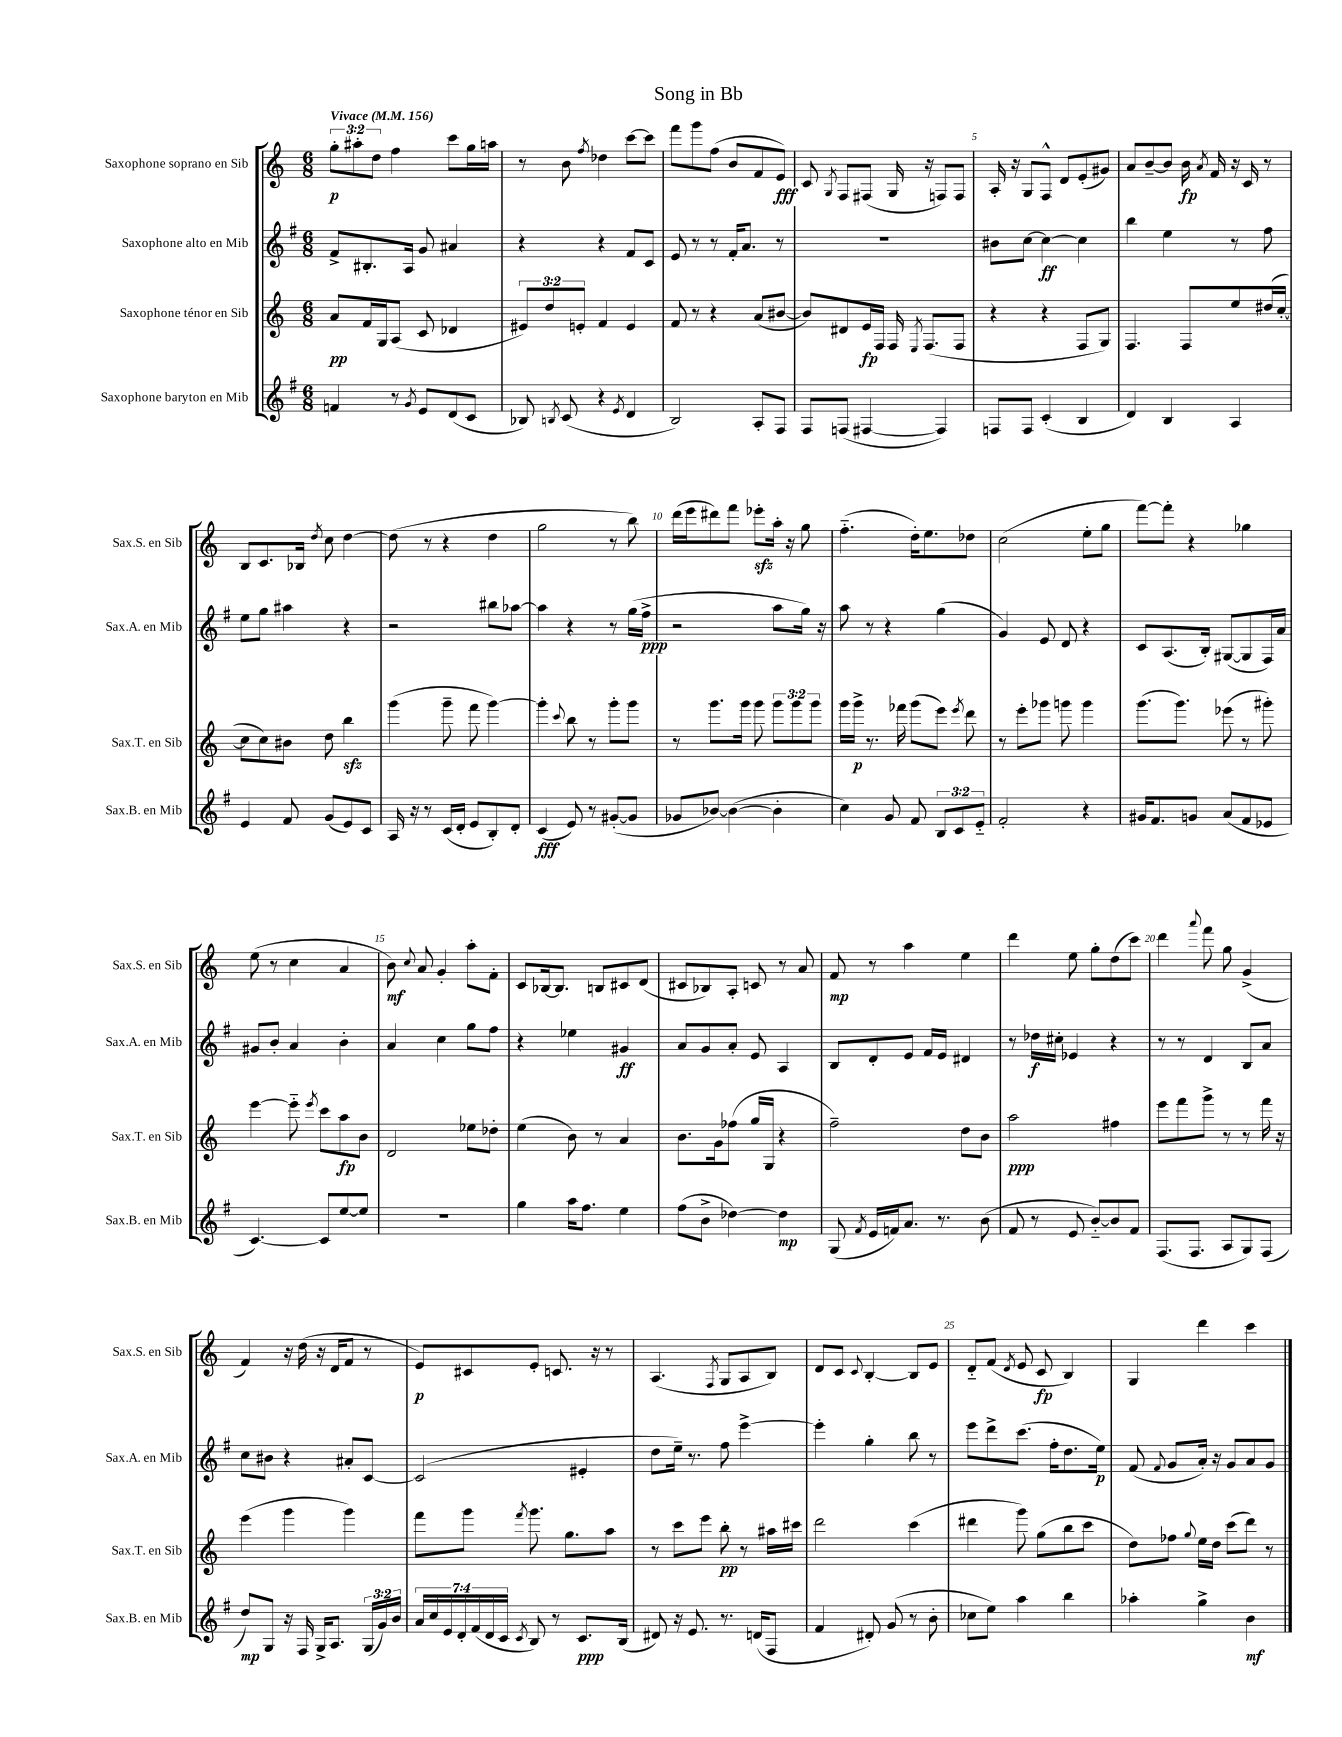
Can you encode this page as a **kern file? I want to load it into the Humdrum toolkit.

**kern	**dynam	**kern	**dynam	**kern	**dynam	**kern	**dynam
*part4	*part4	*part3	*part3	*part2	*part2	*part1	*part1
*staff4	*staff4	*staff3	*staff3	*staff2	*staff2	*staff1	*staff1
*I"Saxophone baryton en Mib	*	*I"Saxophone ténor en Sib	*	*I"Saxophone alto en Mib	*	*I"Saxophone soprano en Sib	*
*I'Sax.B. en Mib	*	*I'Sax.T. en Sib	*	*I'Sax.A. en Mib	*	*I'Sax.S. en Sib	*
*clefG2	*	*clefG2	*	*clefG2	*	*clefG2	*
*k[f#]	*	*k[]	*	*k[f#]	*	*k[]	*
*M6/8	*	*M6/8	*	*M6/8	*	*M6/8	*
*MM156	*	*MM156	*	*MM156	*	*MM156	*
=1	=1	=1	=1	=1	=1	=1	=1
!	!	!	!	!	!	!LO:TX:a:B:t=Vivace	!
4fn/	.	8a/L	pp	8f#^/L	.	12gg'\L	p
.	.	.	.	.	.	12aa#X'\	.
.	.	16f/L	.	8.B#X'/	.	.	.
.	.	.	.	.	.	12dd\J	.
.	.	16G/J	.	.	.	.	.
8r	.	(8A/J	.	.	.	4ff\	.
.	.	.	.	16A/Jk	.	.	.
8qg/	.	.	.	.	.	.	.
8e/L	.	8c/	.	8g/	.	.	.
(8d/	.	4d-X/	.	4a#X/	.	8ccc\L	.
8c/J	.	.	.	.	.	16gg\L	.
.	.	.	.	.	.	16aan\JJ	.
=2	=2	=2	=2	=2	=2	=2	=2
8B-X/)	.	12e#X/L)	.	4r	.	8r	.
.	.	12dd/	.	.	.	.	.
8qBn/	.	.	.	.	.	.	.
(8c/	.	.	.	.	.	8b\	.
.	.	12en'/J	.	.	.	.	.
.	.	.	.	.	.	8qff/	.
4r	.	4f/	.	4r	.	4dd-X\	.
8qe/	.	.	.	.	.	.	.
4d/	.	4e/	.	8f#/L	.	[8ccc\L	.
.	.	.	.	8c/J	.	8ccc\J]	.
=3	=3	=3	=3	=3	=3	=3	=3
2B/)	.	8f/	.	8e/	.	8fff\L	.
.	.	8r	.	8r	.	8ggg\	.
.	.	4r	.	8r	.	(8ff\J	.
.	.	.	.	16f#'/KL	.	8b/L	.
.	.	.	.	8.a/J	.	.	.
8A'/L	.	(8a/L	.	.	.	8f/	.
8F#/J	.	[8b#X/J	.	8r	.	8e/J)	fff
=4	=4	=4	=4	=4	=4	=4	=4
8F#/L	.	8b#/L])	.	2.r	.	8c/	.
.	.	.	.	.	.	8qG/	.
(8Fn/J	.	8d#X/	.	.	.	8F/L	.
[4F#X/	.	16e/L	fp	.	.	(8F#X/J	.
.	.	16F/JJ	.	.	.	.	.
.	.	16F/	.	.	.	16G/	.
.	.	8qE/	.	.	.	.	.
.	.	(8.F/L	.	.	.	16r	.
4F#/])	.	.	.	.	.	8Fn/L)	.
.	.	8F/J	.	.	.	8F/J	.
=5	=5	=5	=5	=5	=5	=5	=5
8Fn/L	.	4r	.	8b#X\L	.	16A'/	.
.	.	.	.	.	.	16r	.
8F/J	.	.	.	[8cc\J	.	8G/L	.
(4c'/	.	4r	.	4cc\_	ff	8F^^/J	.
.	.	.	.	.	.	8d/L	.
4B/	.	8F/L	.	4cc\]	.	(8e'/	.
.	.	8G/J)	.	.	.	8g#X/J)	.
=6	=6	=6	=6	=6	=6	=6	=6
4d/)	.	4.F/	.	4bb\	.	8a/L	.
.	.	.	.	.	.	[8b~/	.
4B/	.	.	.	4ee\	.	8b/J]	.
.	.	8F/L	.	.	.	16b\	fp
.	.	.	.	.	.	8qa/	.
.	.	.	.	.	.	16f/	.
4A/	.	8ee/	.	8r	.	16r	.
.	.	.	.	.	.	16c/	.
.	.	(16dd#X/L	.	8ff#\	.	8r	.
.	.	[16cc'/JJ	.	.	.	.	.
!!LO:LB:g=z
=7	=7	=7	=7	=7	=7	=7	=7
4e/	.	8cc\L]	.	8ee\L	.	8B/L	.
.	.	8cc\)	.	8gg\J	.	8.c/	.
8f#/	.	8b#X\J	.	4aa#X\	.	.	.
.	.	.	.	.	.	16B-X/Jk	.
.	.	.	.	.	.	8qdd/	.
(8g/L	.	8dd\	.	.	.	8cc\	.
8e/)	.	4bbzz\	.	4r	.	[4dd\	.
8c/J	.	.	.	.	.	.	.
=8	=8	=8	=8	=8	=8	=8	=8
16A/	.	(4ggg\	.	2r	.	(8dd\]	.
16r	.	.	.	.	.	.	.
8r	.	.	.	.	.	8r	.
(16c/LL	.	8ggg~\	.	.	.	4r	.
16d'/JJ	.	.	.	.	.	.	.
8e/L	.	8fff\	.	.	.	.	.
8B'/)	.	[4ggg\)	.	8bb#X\L	.	4dd\	.
8d'/J	.	.	.	[8aa-X\J	.	.	.
=9	=9	=9	=9	=9	=9	=9	=9
(4c/	fff	4ggg'\]	.	4aa-\]	.	2gg\	.
.	.	8qqccc/	.	.	.	.	.
8e/)	.	8bb\	.	4r	.	.	.
8r	.	8r	.	.	.	.	.
([8g#X'/L	.	8ggg'\L	.	8r	.	8r	.
8g#/J]	.	8ggg\J	.	(16gg\LL	.	8bb\)	.
.	.	.	.	16ff#^\JJ	ppp	.	.
=10	=10	=10	=10	=10	=10	=10	=10
8g-X/L	.	8r	.	2r	.	(16ddd\LL	.
.	.	.	.	.	.	16eee\J	.
[8b-X/J)	.	8.ggg\L	.	.	.	8ddd#X\)	.
(4b-\_	.	.	.	.	.	8fff\J	.
.	.	16ggg\Jk	.	.	.	.	.
.	.	8ggg\	.	.	.	8eee-Xzz'\L	.
4b-'\]	.	12ggg\L	.	8aa\L	.	16aa'\Jk	.
.	.	.	.	.	.	16r	.
.	.	12ggg\	.	.	.	.	.
.	.	.	.	16gg\Jk)	.	8gg\	.
.	.	12ggg\J	.	.	.	.	.
.	.	.	.	16r	.	.	.
=11	=11	=11	=11	=11	=11	=11	=11
4cc\)	.	16ggg\LL	.	8aa\	.	(4.ff\	.
.	.	16ggg^\JJ	p	.	.	.	.
.	.	8.r	.	8r	.	.	.
8g/	.	.	.	4r	.	.	.
.	.	16fff-X\	.	.	.	.	.
8f#/	.	(8ggg\L	.	.	.	16dd'\KL)	.
.	.	.	.	.	.	8.ee\	.
12B/L	.	8eee\J)	.	(4gg\	.	.	.
12c/	.	.	.	.	.	.	.
.	.	8qeee/	.	.	.	.	.
.	.	8ddd\	.	.	.	8dd-X\J	.
12e/J	.	.	.	.	.	.	.
=12	=12	=12	=12	=12	=12	=12	=12
2f#'/	.	8r	.	4g/)	.	(2cc\	.
.	.	8eee'\L	.	.	.	.	.
.	.	8ggg-X\J	.	8e/	.	.	.
.	.	8gggn\	.	8d/	.	.	.
4r	.	4ggg\	.	4r	.	8ee'\L	.
.	.	.	.	.	.	8gg\J	.
=13	=13	=13	=13	=13	=13	=13	=13
16g#X/KL	.	(8.ggg\L	.	8c/L	.	[8fff\L)	.
8.f#/	.	.	.	.	.	.	.
.	.	.	.	(8.A/	.	8fff'\J]	.
.	.	8.ggg\J)	.	.	.	.	.
8gn/J	.	.	.	.	.	4r	.
.	.	.	.	16B'/Jk)	.	.	.
(8a/L	.	(8eee-X\	.	([8G#X/L	.	.	.
8f#/	.	8r	.	8G#/]	.	4gg-X\	.
8e-X/J	.	8ggg#X'\)	.	16F#/L)	.	.	.
.	.	.	.	16a/JJ	.	.	.
!!LO:LB:g=z
=14	=14	=14	=14	=14	=14	=14	=14
[4.c/)	.	[4eee\	.	8g#X/L	.	(8ee\	.
.	.	.	.	8b'/J	.	8r	.
.	.	8eee\]	.	4a/	.	4cc\	.
.	.	8qeee/	.	.	.	.	.
8c/L]	.	8ccc\L	.	.	.	.	.
[8ee/	.	8aa\	fp	4b'\	.	4a/	.
8ee/J]	.	8b\J	.	.	.	.	.
=15	=15	=15	=15	=15	=15	=15	=15
2.r	.	2d/	.	4a/	.	8b\)	mf
.	.	.	.	.	.	8qqcc/	.
.	.	.	.	.	.	8a/	.
.	.	.	.	4cc\	.	4g'/	.
.	.	8ee-X\L	.	8gg\L	.	8aa'\L	.
.	.	8dd-X'\J	.	8ff#\J	.	8f'\J	.
=16	=16	=16	=16	=16	=16	=16	=16
4gg\	.	(4ee\	.	4r	.	8c/L	.
.	.	.	.	.	.	[16B-X/k	.
.	.	.	.	.	.	8.B-/J]	.
16aa\KL	.	8b\)	.	4ee-X\	.	.	.
8.ff#\J	.	.	.	.	.	.	.
.	.	8r	.	.	.	8Bn/L	.
4ee\	.	4a/	.	4g#X/	ff	8c#X/	.
.	.	.	.	.	.	(8d/J	.
=17	=17	=17	=17	=17	=17	=17	=17
(8ff#\L	.	8.b\L	.	8a/L	.	8c#X/L	.
8b^\J	.	.	.	8g/	.	8B-X/)	.
.	.	16g\k	.	.	.	.	.
[4dd-X\)	.	(8ff-X\J	.	8a'/J	.	8A'/J	.
.	.	16gg/LL	.	8e/	.	8cn/	.
.	.	16G/JJ	.	.	.	.	.
4dd-\]	mp	4r	.	4A/	.	8r	.
.	.	.	.	.	.	8a/	.
=18	=18	=18	=18	=18	=18	=18	=18
(8G/	.	2ff~\)	.	8B/L	.	8f/	mp
8qf#/	.	.	.	.	.	.	.
16e/LL	.	.	.	8d'/	.	8r	.
16fn/J)	.	.	.	.	.	.	.
8.a/J	.	.	.	8e/J	.	4aa\	.
.	.	.	.	16f#/LL	.	.	.
8.r	.	.	.	16e/JJ	.	.	.
.	.	8dd\L	.	4d#X/	.	4ee\	.
(8b\	.	8b\J	.	.	.	.	.
=19	=19	=19	=19	=19	=19	=19	=19
8f#/	.	2aa\	ppp	8r	.	4ddd\	.
8r	.	.	.	16dd-X\LL	f	.	.
.	.	.	.	16cc#X'\JJ	.	.	.
8e/	.	.	.	4e-X/	.	8ee\	.
[8b/L)	.	.	.	.	.	8gg'\L	.
8b/]	.	4ff#X\	.	4r	.	(8dd\	.
8f#/J	.	.	.	.	.	8ccc\J)	.
=20	=20	=20	=20	=20	=20	=20	=20
(8.F#/L	.	8eee\L	.	8r	.	4ddd\	.
.	.	8fff\	.	8r	.	.	.
8.F#/J	.	.	.	.	.	.	.
.	.	.	.	.	.	8qqaaa/	.
.	.	8ggg^\J	.	4d/	.	8fff\	.
8A/L	.	8r	.	.	.	8gg\	.
8G/)	.	8r	.	8B/L	.	(4g^/	.
(8F#/J	.	16fff\	.	8a/J	.	.	.
.	.	16r	.	.	.	.	.
!!LO:LB:g=z
=21	=21	=21	=21	=21	=21	=21	=21
8dd/L)	mp	(4eee\	.	8cc\L	.	4f/)	.
8G/J	.	.	.	8b#X\J	.	.	.
16r	.	4ggg\	.	4r	.	16r	.
16F#/	.	.	.	.	.	(16dd\	.
16G^/KL	.	.	.	.	.	16r	.
8.A/J	.	.	.	.	.	16d/KL	.
.	.	4ggg\)	.	8a#X'/L	.	8f/J	.
(24G/LL	.	.	.	[8c/J	.	8r	.
24g/)	.	.	.	.	.	.	.
24b/JJ	.	.	.	.	.	.	.
=22	=22	=22	=22	=22	=22	=22	=22
28a/LL	.	8fff\L	.	(2c/]	.	8e/L)	p
28cc/	.	.	.	.	.	.	.
28e/	.	.	.	.	.	.	.
28d'/	.	.	.	.	.	.	.
.	.	8ggg\J	.	.	.	8c#X/	.
(28f#/	.	.	.	.	.	.	.
28d/	.	.	.	.	.	.	.
28c/JJ	.	.	.	.	.	.	.
8qc/	.	8qfff/	.	.	.	.	.
8B/)	.	8.ggg\	.	.	.	8e'/J	.
8r	.	.	.	.	.	8.cn/	.
.	.	8.gg\L	.	.	.	.	.
8.c/L	ppp	.	.	4e#X'/	.	.	.
.	.	.	.	.	.	16r	.
.	.	8aa\J	.	.	.	8r	.
(16B/Jk	.	.	.	.	.	.	.
=23	=23	=23	=23	=23	=23	=23	=23
8d#X/)	.	8r	.	8dd\L	.	(4.A/	.
16r	.	8ccc\L	.	16ee~\Jk)	.	.	.
8.e/	.	.	.	8.r	.	.	.
.	.	8eee\J	.	.	.	.	.
.	.	.	.	.	.	8qF/	.
8.r	.	8bb'\	pp	8ff#\	.	8G/L	.
.	.	8r	.	[4eee^\	.	8A/	.
(16dn/KL	.	.	.	.	.	.	.
8F#/J	.	16aa#X\LL	.	.	.	8B/J)	.
.	.	16ccc#X\JJ	.	.	.	.	.
=24	=24	=24	=24	=24	=24	=24	=24
4f#/	.	2ddd\	.	4eee'\]	.	8d/L	.
.	.	.	.	.	.	8c/J	.
.	.	.	.	.	.	8qqc/	.
8d#X'/)	.	.	.	4gg'\	.	[4B'/	.
(8g/	.	.	.	.	.	.	.
8r	.	(4ccc\	.	8bb\	.	8B/L]	.
8b'\	.	.	.	8r	.	8e/J	.
=25	=25	=25	=25	=25	=25	=25	=25
8cc-X\L	.	4ddd#X\	.	8eee\L	.	8d/L	.
8ee\J)	.	.	.	8ddd^\	.	(8f/J	.
.	.	.	.	.	.	8qd/	.
4aa\	.	8ggg\)	.	(8.ccc\J	.	8e/	.
.	.	(8gg\L	.	.	.	8c/	fp
.	.	.	.	16ff#'\KL	.	.	.
4bb\	.	8bb\	.	8.dd\	.	4B/)	.
.	.	8ccc\J	.	.	.	.	.
.	.	.	.	16ee\Jk)	p	.	.
=26	=26	=26	=26	=26	=26	=26	=26
4aa-X'\	.	8dd\L)	.	(8f#/	.	4G/	.
.	.	.	.	8qqf#/	.	.	.
.	.	8ff-X\J	.	8g/L	.	.	.
.	.	8qqgg/	.	.	.	.	.
4gg^\	.	16ee\LL	.	16a'/Jk)	.	4ddd\	.
.	.	16dd\JJ	.	16r	.	.	.
.	.	(8ccc\L	.	8g/L	.	.	.
4b\	mf	8ddd\J)	.	8a/	.	4ccc\	.
.	.	8r	.	8g/J	.	.	.
==	==	==	==	==	==	==	==
*-	*-	*-	*-	*-	*-	*-	*-
